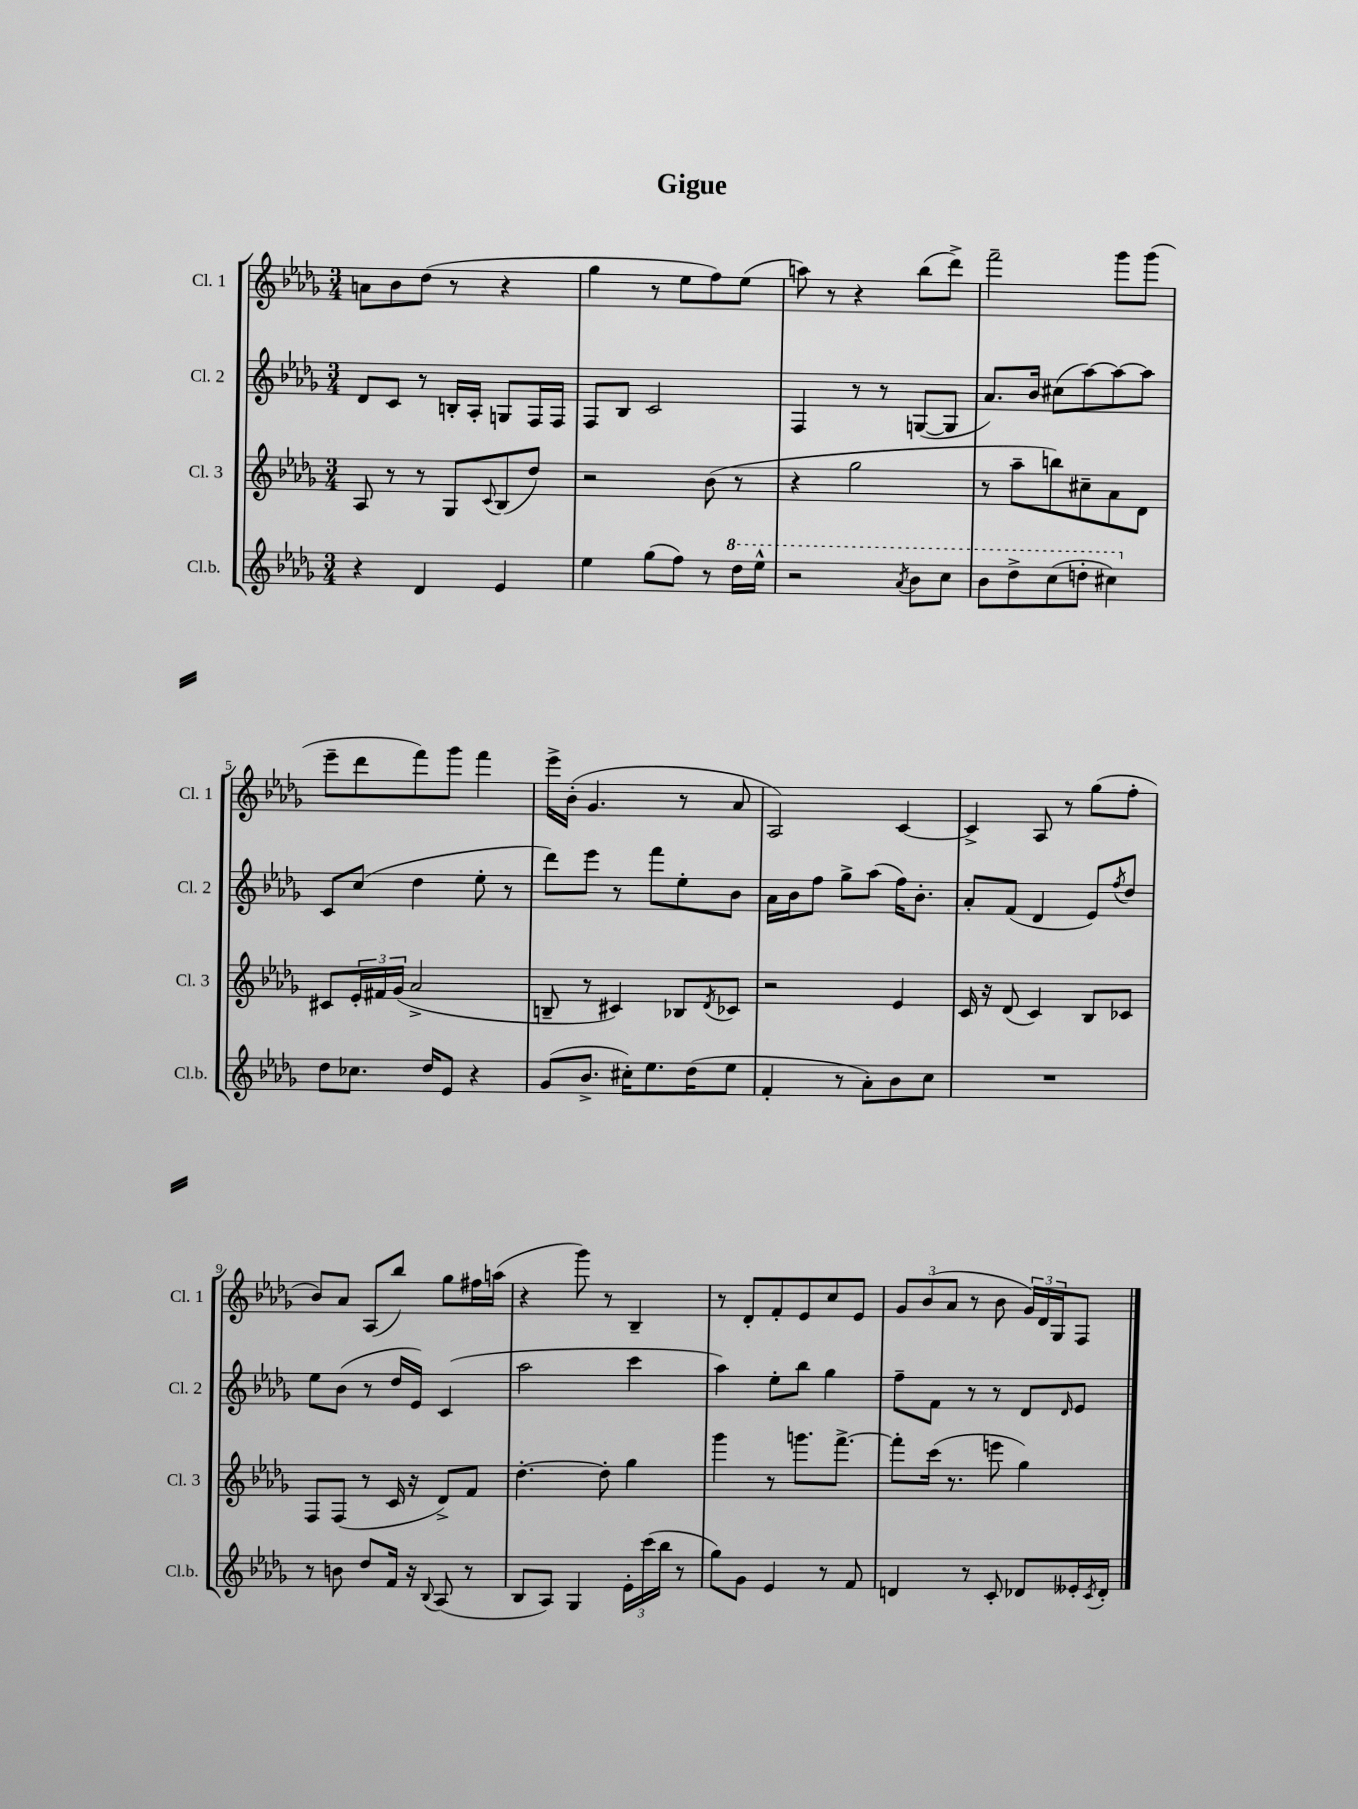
\header { title = "Gigue" }
<<
\new StaffGroup <<
\new Staff = "s0" \with { instrumentName = "Cl. 1" shortInstrumentName = "Cl. 1" } {
    \clef treble \key des \major \numericTimeSignature \time 3/4
    a'8 bes'8 des''8( r8 r4 |
    ges''4 r8 ees''8 f''8) ees''8( |
    a''8) r8 r4 bes''8( des'''8->) |
    f'''2-- ges'''8 ges'''8( |
    ees'''8-- des'''8 f'''8) ges'''8 f'''4 |
    ees'''16-> bes'16-.( ges'4. r8 aes'8 |
    aes2) c'4~ |
    c'4-> aes8 r8 ges''8( f''8-. |
    bes'8) aes'8 aes8( bes''8) ges''8 fis''16 a''16( |
    r4 ges'''8) r8 bes4-- |
    r8 des'8-. f'8-. ees'8 c''8 ees'8 |
    \tuplet 3/2 { ges'8 bes'8( aes'8 } r8 bes'8 \tuplet 3/2 { ges'16) des'16 ges16 } f8 \bar "|." |
}
\new Staff = "s1" \with { instrumentName = "Cl. 2" shortInstrumentName = "Cl. 2" } {
    \clef treble \key des \major \numericTimeSignature \time 3/4
    des'8 c'8 r8 b16-. aes16-. g8 f16 f16 |
    f8 bes8 c'2 |
    f4 r8 r8 g8~( g8 |
    aes'8.) bes'16 cis''8( aes''8~) aes''8~ aes''8 |
    c'8 c''8( des''4 ees''8-. r8 |
    des'''8) ees'''8 r8 f'''8 ees''8-. bes'8 |
    aes'16 bes'16 f''8 ges''8-> aes''8( f''16) bes'8.-. |
    aes'8-. f'8( des'4 ees'8) \acciaccatura { f''8 } des''8 |
    ees''8 bes'8( r8 des''16 ees'16) c'4( |
    aes''2 c'''4 |
    aes''4) ees''8-. bes''8 ges''4 |
    f''8-- f'8 r8 r8 des'8 \grace { des'16 } ees'8 \bar "|." |
}
\new Staff = "s2" \with { instrumentName = "Cl. 3" shortInstrumentName = "Cl. 3" } {
    \clef treble \key des \major \numericTimeSignature \time 3/4
    aes8 r8 r8 ges8 \appoggiatura { c'8 } bes8( des''8) |
    r2 bes'8( r8 |
    r4 ges''2 |
    r8 aes''8-- b''8) cis''8-- aes'8 des'8 |
    cis'8 \tuplet 3/2 { ees'16-. fis'16 ges'16( } aes'2-> |
    b8-- r8 cis'4) bes8 \acciaccatura { des'8 } ces'8 |
    r2 ees'4 |
    c'16 r16 des'8( c'4) bes8 ces'8 |
    f8 f8( r8 c'16 r16 des'8->) f'8 |
    des''4.~-. des''8-. ges''4 |
    ges'''4 r8 g'''8. f'''8.~-> |
    f'''8-. c'''16( r8. e'''8 ges''4) \bar "|." |
}
\new Staff = "s3" \with { instrumentName = "Cl.b." shortInstrumentName = "Cl.b." } {
    \clef treble \key des \major \numericTimeSignature \time 3/4
    r4 des'4 ees'4 |
    ees''4 ges''8( f''8) r8 \ottava #1 des'''16 ees'''16-^ |
    r2 \acciaccatura { aes''8 } bes''8 c'''8 |
    bes''8 des'''8-> c'''8( d'''8-. cis'''4) \ottava #0 |
    des''8 ces''8. des''16 ees'8 r4 |
    ges'8( bes'8.-> cis''16-.) ees''8. des''16( ees''8 |
    f'4-. r8 aes'8-.) bes'8 c''8 |
    R2. |
    r8 b'8 des''8 f'16 r16 \appoggiatura { bes8 } aes8( r8 |
    bes8 aes8) ges4 \tuplet 3/2 { ees'16-. c'''16( bes''16 } r8 |
    ges''8) ges'8 ees'4 r8 f'8 |
    d'4 r8 c'8-. des'8 eeses'16-. \acciaccatura { c'8 } des'16-. \bar "|." |
}
>>
>>
